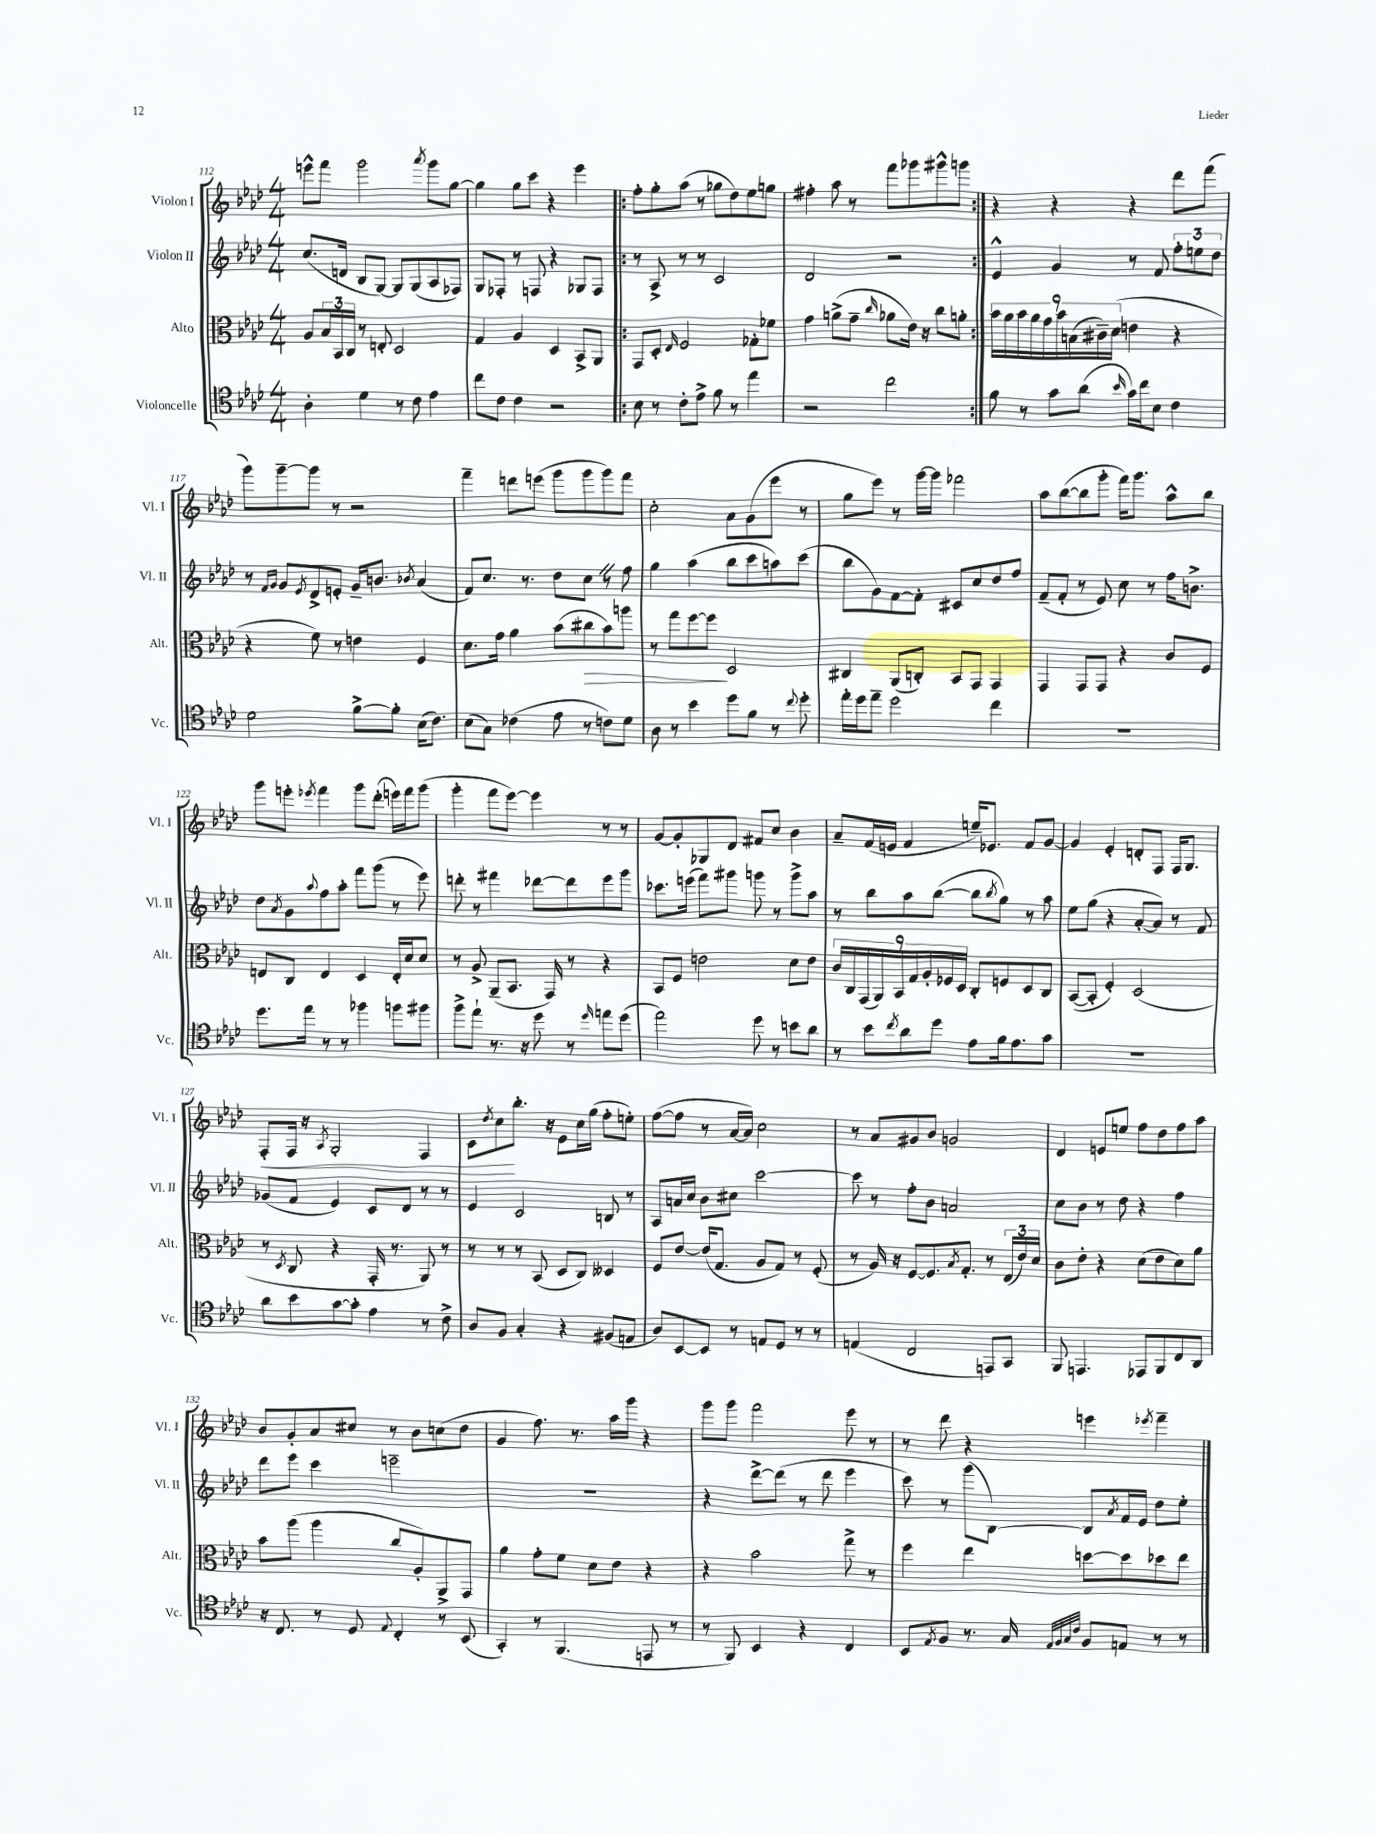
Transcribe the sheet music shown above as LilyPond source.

<<
\new StaffGroup <<
\new Staff = "s0" \with { instrumentName = "Violon I" shortInstrumentName = "Vl. I" } {
    \clef treble \key aes \major \numericTimeSignature \time 4/4
    e'''8-^ f'''8 g'''2 \acciaccatura { aes'''8 } g'''8 g''8~ |
    g''4 g''8 c'''8 r4 ees'''4 |
    \repeat volta 2 { f''8-. g''8-. aes''8( r8 ges''8 des''8) ees''8 g''8 |
    fis''4-. aes''8 r8 f'''8 ges'''8 gis'''8-^ g'''8 | }
    r4 r4 r4 des'''8 f'''8( |
    g'''8) g'''8~-- g'''8 r8 r2 |
    f'''4-- d'''8 e'''8( g'''8 g'''8 g'''8) f'''8 |
    c''2-. aes'8 g'8( ees'''8 r8 |
    g''8 ees'''8) r8 g'''16~ g'''16 fes'''2 |
    aes''8 bes''8~( bes''8 g'''8-. f'''16) g'''8. aes''8-^ bes''8 |
    g'''8 e'''8-. \acciaccatura { ees'''8 } f'''4 g'''8 des'''8-.( e'''16) f'''16 g'''8( |
    g'''4-. f'''8 ees'''8~) ees'''4 r8 r8 |
    g'8~ g'8-. ges8 des'8 fis'8 c''8 bes'4 |
    aes'8-- f'16( e'16 f'4 e''16--) ees'8. f'8 g'8~ |
    g'4 ees'4-. d'8-. f8 f16 g8. |
    f8-.\< f16 r16 \acciaccatura { aes8 } g2-. f4 |
    c'8 \acciaccatura { des''8 } c''8\! bes''8.-. r16 ees'8 c''16 g''16( f''8-. e''8-.) |
    f''8~( f''8 r8 aes'16~ aes'16) c''2 |
    r8 aes'8 gis'8 bes'8 g'2 |
    des'4 e'8 e''8 f''8 des''8 f''8 aes''8 |
    bes'8 g'8-. aes'8 cis''8 r8 bes'8 c''8( des''8 |
    g'4 f''8.) r8. aes''16 g'''16 r4 |
    g'''8 g'''8 f'''2 ees'''8 r8 |
    r8 des'''8 r4 e'''4 \acciaccatura { ees'''8 } f'''4-- \bar "|." |
}
\new Staff = "s1" \with { instrumentName = "Violon II" shortInstrumentName = "Vl. II" } {
    \clef treble \key aes \major \numericTimeSignature \time 4/4
    c''8.( d'16 bes8 g8~) g8 g8( aes8 fes8) |
    g8 fes8-. r8 f8 r4 ges8 f8 |
    \repeat volta 2 { r8 aes8-> r8 r8 c'2 |
    des'2 r2 | }
    ees'4-^ g'4 r8 f'8 \tuplet 3/2 { f''8-. e''8 des''8 } |
    r8 \grace { f'16 g'16 } g'8 \acciaccatura { ees'8 } des'8-> e'8-. g'16-- b'8. \acciaccatura { bes'8 } aes'4( |
    f'8) c''8. r8. des''8 c''8 \once \override BreathingSign.text = \markup { \musicglyph "scripts.caesura.straight" } \breathe r8 f''8 |
    g''4 aes''4( bes''8 c'''8 a''8) c'''8( |
    bes''8 g'8) f'8~ f'8-. cis'8 c''8 des''8 f''8 |
    f'8--( f'8-. r8 ees'8) c''8 r8 f''16 b'8.-> |
    des''8 \acciaccatura { aes'8 } g'8 \appoggiatura { aes''8 } f''8 aes''8-. f'''8 g'''8( r8 ees'''8) |
    d'''8-. r8 fis'''4 des'''8~ des'''8 ees'''8 g'''8 |
    ces'''8. e'''16( f'''8) gis'''8 g'''8 r8 g'''8-> aes''8 |
    r8 bes''8 aes''8 bes''8~( bes''8 \acciaccatura { bes''8 } g''8) r8 aes''8 |
    ees''8 g''8( r4 aes'8~-. aes'8) r8 f'8 |
    ges'8( f'8 ees'4) c'8 des'8 r8 r8 |
    ees'4 c'2 b8 r8 |
    aes8 a'16 c''16 bes'8 cis''8 c'''2~ |
    c'''8 r8 f''8-. bes'8 a'2 |
    c''8 bes'8 r8 des''8 r4 f''4 |
    des'''8 ees'''8 c'''4 e'''2-- |
    R1 |
    r4 des'''8~-> des'''8( r8 des'''8 ees'''4 |
    c'''8) r8 g'''8( bes8~) bes8 \acciaccatura { aes'8 } f'16 ees'16 des''8 ees''8-. \bar "|." |
}
\new Staff = "s2" \with { instrumentName = "Alto" shortInstrumentName = "Alt." } {
    \clef alto \key aes \major \numericTimeSignature \time 4/4
    aes8 \tuplet 3/2 { bes16 bes,16 c16 } r8 e8-. des2 |
    g4 aes4 des4 bes,8-> aes,8 |
    \repeat volta 2 { g,8 des8-. \grace { ees16 } f2 ges8-. fes'8 |
    g'4 a'8->( g'8-- \grace { c''16 } aes'8 ees'16) r16 c''8 a'8-. | }
    \tuplet 9/8 { bes'16 aes'16 bes'16 aes'16 g'16 bes'16 b16( cis'16--) des'16( } e'4 r4 |
    r4 f'8) r8 e'4 f4 |
    des'8. g'16 aes'4 bes'8( cis''8\> bes'8) a''8 |
    r8 g''8 f''8~ f''8\! des2 |
    cis4 aes,8( c8-.) bes,8 g,8 g,4 |
    g,4 g,8 g,8 r4 c'8 f8 |
    e8 c8 e4 des4 e16-. des'16 des'8 |
    r8 aes8-> aes,8--( bes,8. g,16) r8 r4 |
    bes,8 f8 e'2 des'8 e'8 |
    \tuplet 9/8 { c'16 c16 g,16( aes,16) bes,16 g16 aes16-. fes16 des16 } c8-. f8 des8 c8 |
    bes,8~( bes,8-. f4-.) des2( |
    r8 \acciaccatura { des8 } c8 r4 g,16-. r8. aes,8) r8 |
    r8 r8 r8 bes,8( des8 c8) deses4 |
    f8 ees'8~ ees'16( g8. aes8 g8) r8 f8-.( |
    r8 aes16) r16 f8~ f8. \acciaccatura { bes8 } g8.-. r8 \tuplet 3/2 { ees16( ees'16) des'16 } |
    c'8 ees'8-. r4 des'8( ees'8 des'8) aes'8 |
    bes'8 aes''8( aes''4 c''8 aes8-.) aes,8-> g,8 |
    aes'4 g'8-. f'8 des'8 ees'8 r4 |
    r4 bes'2 g''8-> r8 |
    f''4 ees''4 d''8~ d''8 des''8 ees''8 \bar "|." |
}
\new Staff = "s3" \with { instrumentName = "Violoncelle" shortInstrumentName = "Vc." } {
    \clef tenor \key aes \major \numericTimeSignature \time 4/4
    aes4-. des'4 r8 c'8 ees'4 |
    c''8 c'8 c'4 r2 |
    \repeat volta 2 { bes8 r8 c'8-. ees'8-> f'8 r8 ees''4 |
    r2 c''2 | }
    f'8 r8 g'8 aes'8( \grace { bes'16 } g'16) c''16 bes8 c'4 |
    des'2 f'8~-> f'8-. bes16( c'8.) |
    bes8( g8) ces'4( ees'8 r8 c'8) des'8 |
    aes8 r8 bes'4 des''8 f'8 r8 \appoggiatura { c''8 } des''8-. |
    ees''16-. des''16 ees''8-- des''2 c''4 |
    R1 |
    des''8. ees''16 r8 r8 fes''4 f''8 fis''8 |
    f''8-> ees''8-! r8. r16 des''8 r8 \grace { des''16 } e''8 des''8( |
    ees''2) des''8 r8 b'8 aes'8 |
    r8 bes'8 \acciaccatura { c''8 } aes'8 des''8 ees'8 f'16 ees'8. g'8 |
    R1 |
    aes'8 bes'8 g'8~ g'8-. ees'4 r8 c'8-> |
    aes8 f8 g4-. r4 fis8( e8 |
    aes8) bes,8~ bes,8 r8 e8 des8 r8 r8 |
    e4( c2 e,8) g,8 |
    f,8 e,4. ees,8 f,8 c8 aes,8 |
    r16 c8. r8 des8 \appoggiatura { ees8 } c4-. r8 bes,8( |
    g,4-.) r8 f,4.( e,8 r8 |
    r8 f,8) bes,4 r4 c4 |
    bes,8 \acciaccatura { ees8 } f8 r8. g16 \grace { ees32 f32 g32 c'32 } f8 e8 r8 r8 \bar "|." |
}
>>
>>
\layout { \context { \Score currentBarNumber = #112 } }
